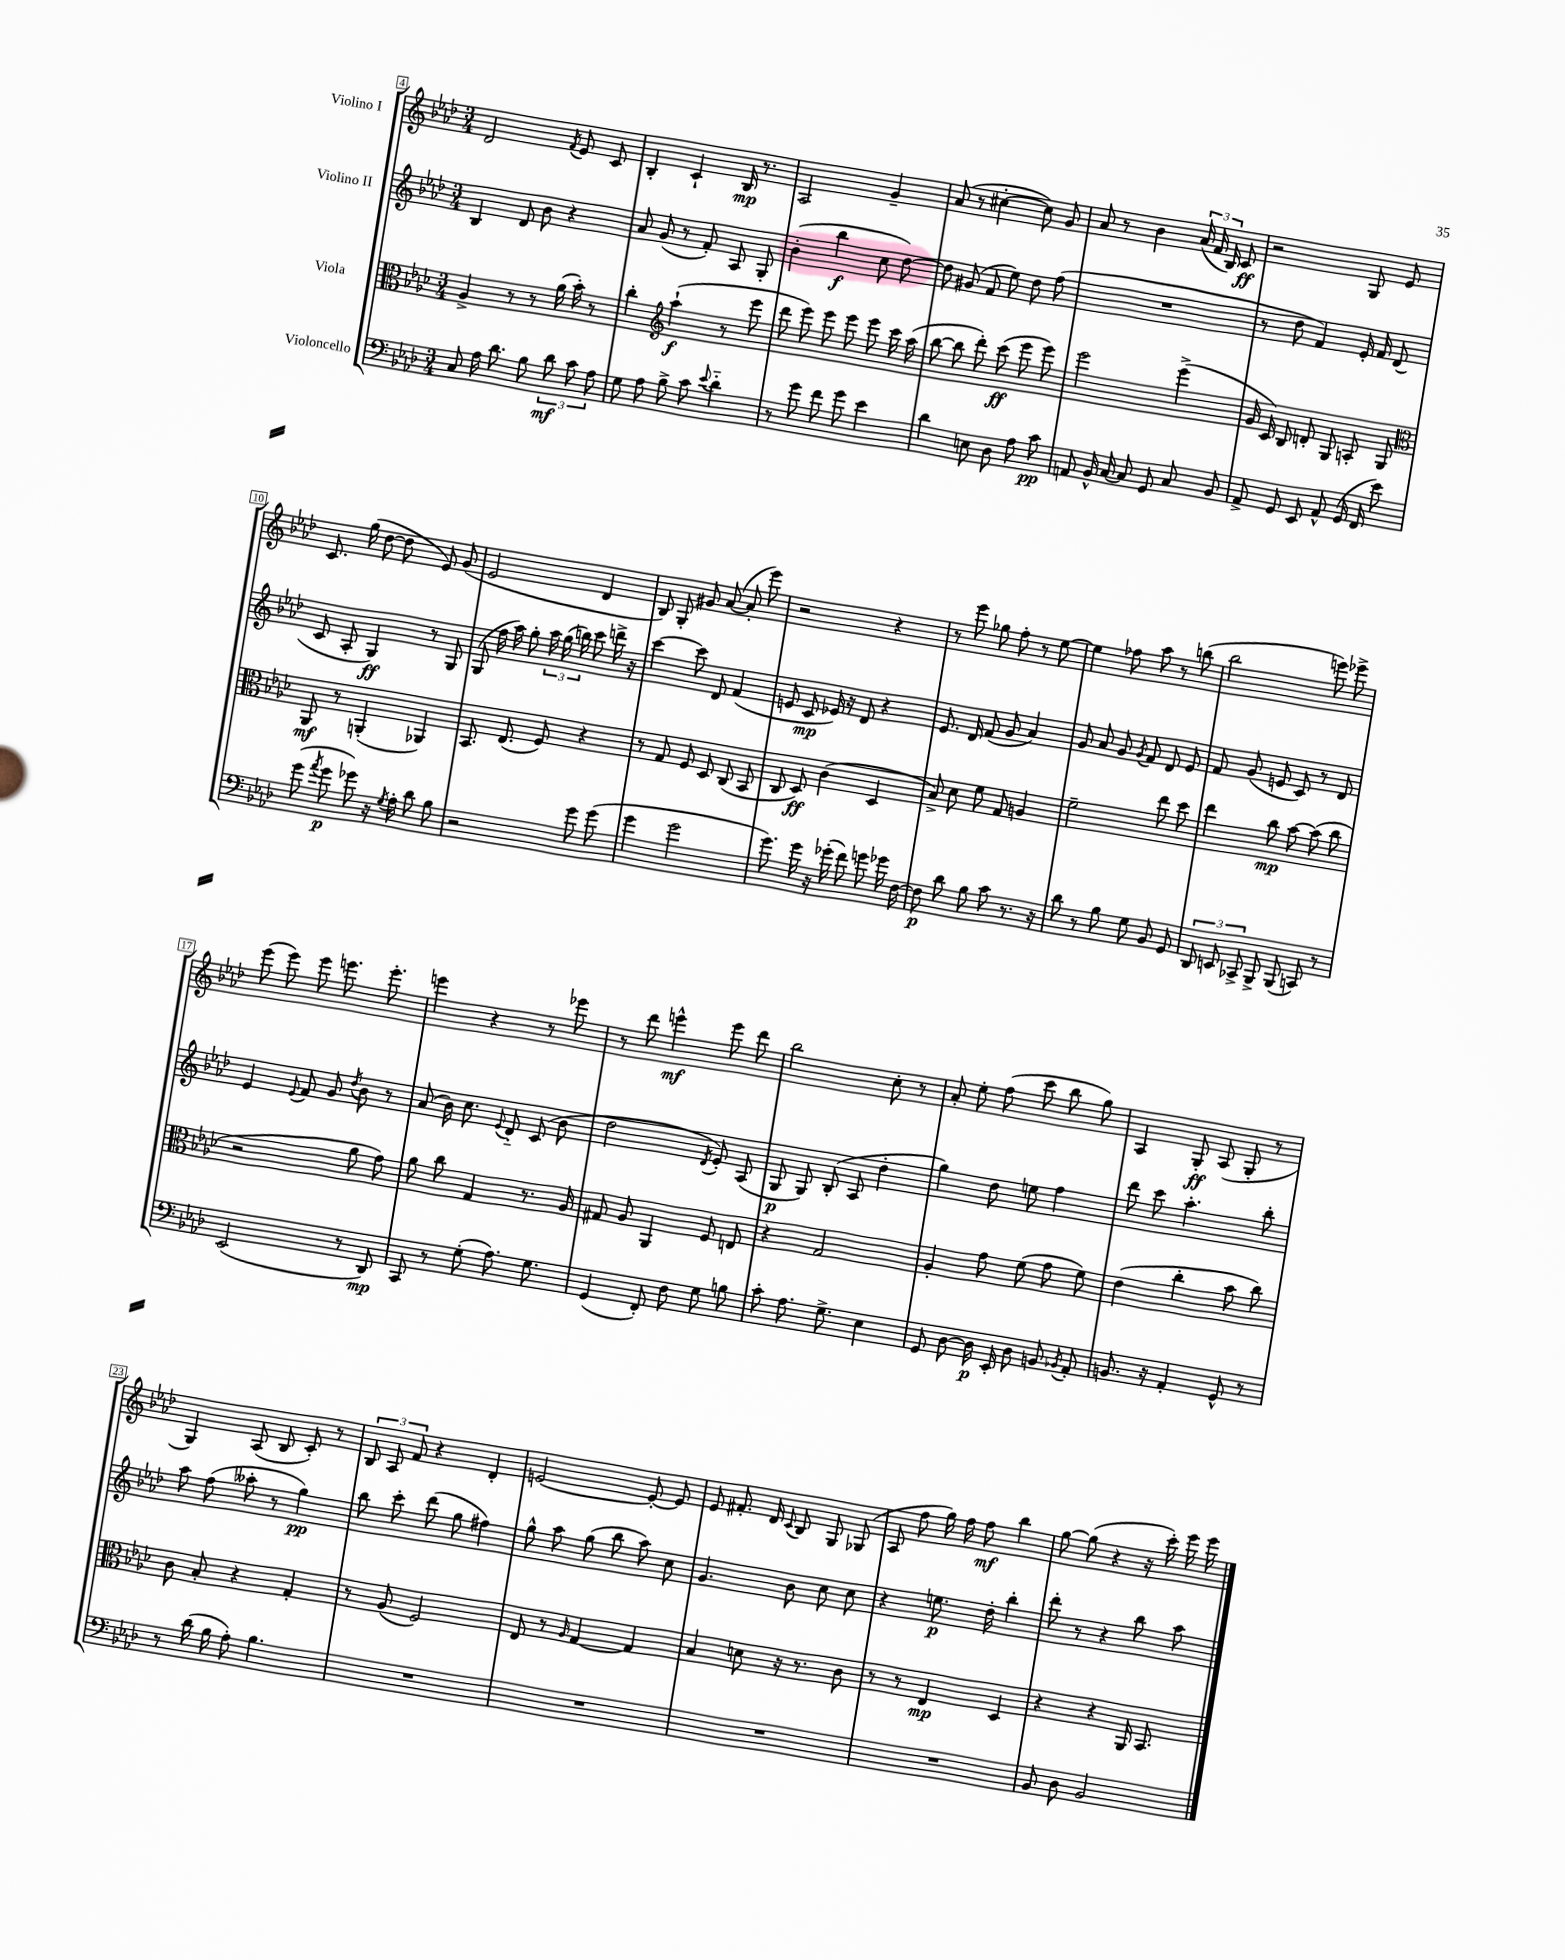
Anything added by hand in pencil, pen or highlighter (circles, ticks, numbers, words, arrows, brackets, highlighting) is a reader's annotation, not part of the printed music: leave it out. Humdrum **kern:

**kern	**dynam	**kern	**dynam	**kern	**dynam	**kern	**dynam
*part4	*part4	*part3	*part3	*part2	*part2	*part1	*part1
*staff4	*staff4	*staff3	*staff3	*staff2	*staff2	*staff1	*staff1
*I"Violoncello	*	*I"Viola	*	*I"Violino II	*	*I"Violino I	*
*clefF4	*	*clefC3	*	*clefG2	*	*clefG2	*
*k[b-e-a-d-]	*	*k[b-e-a-d-]	*	*k[b-e-a-d-]	*	*k[b-e-a-d-]	*
*M3/4	*	*M3/4	*	*M3/4	*	*M3/4	*
=4	=4	=4	=4	=4	=4	=4	=4
8C/	.	4A-^/	.	4B-/	.	2d-/	.
16A-\	.	.	.	.	.	.	.
8.d-\	.	.	.	.	.	.	.
.	.	8r	.	8d-/	.	.	.
8B-\	.	8r	.	8b-\	.	.	.
.	.	.	.	.	.	8qf/	.
12d-\	mf	(16a-\	.	4r	.	8e-/	.
.	.	16b-'\)	.	.	.	.	.
12c\	.	.	.	.	.	.	.
.	.	8r	.	.	.	8c/	.
12A-\	.	.	.	.	.	.	.
=5	=5	=5	=5	=5	=5	=5	=5
8G\	.	4cc'\	.	8a-/	.	4B-'/	.
8A-\	.	.	.	(8g/	.	.	.
*	*	*clefG2	*	*	*	*	*
8B-^\	.	(4aa-`\	f	8r	.	4c`/	.
8c\	.	.	.	8f'/)	.	.	.
8qqe-/	.	.	.	.	.	.	.
4d-\	.	8r	.	8A-/	.	16B-/	mp
.	.	.	.	.	.	8.r	.
.	.	8eee-\	.	8G'/	.	.	.
=6	=6	=6	=6	=6	=6	=6	=6
8r	.	8ddd-\	.	(4b-'\	.	2A-/	.
8g\	.	8eee-\)	.	.	.	.	.
8f\	.	8eee-\	.	4bb-\	f	.	.
8g\	.	8eee-\	.	.	.	.	.
4e-\	.	8eee-\	.	8cc\	.	4g~/	.
.	.	16ccc\	.	[8dd-\)	.	.	.
.	.	(16aa-\	.	.	.	.	.
=7	=7	=7	=7	=7	=7	=7	=7
4d-\	.	[8bb-\	.	8dd-\]	.	(8a-/	.
.	.	8bb-\]	.	(8g#X/	.	8r	.
8En\	.	8ddd-'\)	.	8f/	.	[4cc#X'\	.
8D-\	.	(8ccc\	ff	8ee-\)	.	.	.
8A-\	.	8eee-\	.	8dd-\	.	8cc#\])	.
8c\	pp	8eee-\)	.	(8ff\	.	8g/	.
=8	=8	=8	=8	=8	=8	=8	=8
8AAn/	.	2eee-\	.	2.r	.	8a-/	.
16BB-^^/	.	.	.	.	.	8r	.
[16C/	.	.	.	.	.	.	.
8C/]	.	.	.	.	.	4b-\	.
8GG/	.	.	.	.	.	.	.
8C/	.	(4eee-^\	.	.	.	(24a-/	.
.	.	.	.	.	.	24f/	.
.	.	.	.	.	.	24B-/)	.
8BB-/	.	.	.	.	.	8c/	ff
=9	=9	=9	=9	=9	=9	=9	=9
8AA-^/	.	16g/	.	8r	.	2r	.
.	.	16c/)	.	.	.	.	.
8GG/	.	8B-/	.	8dd-\	.	.	.
8EE-/	.	8dn'/	.	4f/)	.	.	.
8AA-^^/	.	8G/	.	.	.	.	.
(16GG/	.	8An'/	.	16e-'/	.	8G/	.
16FF/	.	.	.	16f/	.	.	.
8e-\)	.	8G/	.	(8d-/	.	8e-/	.
!!LO:LB:g=z
=10	=10	=10	=10	=10	=10	=10	=10
*	*	*clefC3	*	*	*	*	*
(8g\	.	8AA-/	mf	8c/	.	8.c/	.
8qa-/	.	.	.	.	.	.	.
8g\	p	8r	.	8A-'/	.	.	.
.	.	.	.	.	.	(16gg\	.
8g-X\)	.	(4AAn'/	.	4G/)	ff	[8dd-\	.
16r	.	.	.	.	.	8dd-\]	.
8qG/	.	.	.	.	.	.	.
16A-'\	.	.	.	.	.	.	.
8d-\	.	4AA-X/)	.	8r	.	8e-/)	.
8B-\	.	.	.	8G/	.	(8g/	.
=11	=11	=11	=11	=11	=11	=11	=11
2r	.	8.BB-/	.	(8G/	.	2e-/	.
.	.	.	.	16ff\	.	.	.
.	.	(8.E-/	.	16aa-\)	.	.	.
.	.	.	.	8gg'\	.	.	.
.	.	8F/)	.	24aa-\	.	.	.
.	.	.	.	(24gg\	.	.	.
.	.	.	.	24bbn\)	.	.	.
8g\	.	4r	.	8ccc\	.	4d-/	.
(8g\	.	.	.	16dddn^\	.	.	.
.	.	.	.	16r	.	.	.
=12	=12	=12	=12	=12	=12	=12	=12
4g\	.	8r	.	[4ccc\	.	8B-/)	.
.	.	8G/	.	.	.	8G'/	.
2g\	.	8F/	.	8ccc\]	.	8g#X/	.
.	.	8D-/	.	8d-/	.	([8a-/	.
.	.	(8C/	.	(4f/	.	8a-'/]	.
.	.	8BB-/	.	.	.	8eee-\)	.
=13	=13	=13	=13	=13	=13	=13	=13
8.g\)	.	8C/	.	8en/	.	2r	.
.	.	8D-/)	ff	8c/	mp	.	.
16g\	.	.	.	.	.	.	.
16r	.	(4c\	.	16e-X/)	.	.	.
(16g-X'\	.	.	.	16r	.	.	.
8f\)	.	.	.	8d-/	.	.	.
8gn\	.	4D-/	.	4r	.	4r	.
16g-X\	.	.	.	.	.	.	.
[16F\	.	.	.	.	.	.	.
=14	=14	=14	=14	=14	=14	=14	=14
8F\]	p	8B-^/)	.	8.e-/	.	8r	.
8d-\	.	8d-\	.	.	.	8eee-\	.
.	.	.	.	16d-/	.	.	.
8B-\	.	8f\	.	(8f/	.	8gg-X\	.
8c\	.	8G/	.	8g/	.	8ff'\	.
8.r	.	4An/	.	4a-/)	.	8r	.
.	.	.	.	.	.	[8ee-\	.
16r	.	.	.	.	.	.	.
=15	=15	=15	=15	=15	=15	=15	=15
8d-\	.	2f~\	.	8g/	.	4ee-\]	.
8r	.	.	.	8a-/	.	.	.
8B-\	.	.	.	8g/	.	8ff-X\	.
.	.	.	.	8qg/	.	.	.
8G\	.	.	.	8f/	.	8aa-\	.
8BB-/	.	8ee-\	.	8d-/	.	8r	.
8GG/	.	8dd-\	.	8e-/	.	(8bbn\	.
=16	=16	=16	=16	=16	=16	=16	=16
12DD-/	.	4ee-\	.	8f/	.	2bb-\	.
12EEn/	.	.	.	.	.	.	.
.	.	.	.	(8g/	.	.	.
12CC-X^/	.	.	.	.	.	.	.
8BBB-^/	.	8cc\	mp	8en/	.	.	.
(8BBB-/	.	[8b-\	.	8c/)	.	.	.
8CCn/)	.	(8b-\]	.	8r	.	8eeen\)	.
8r	.	8cc\	.	8d-/	.	8eee-X^\	.
!!LO:LB:g=z
=17	=17	=17	=17	=17	=17	=17	=17
(2EE-/	.	2r	.	4e-/	.	(8eee-\	.
.	.	.	.	.	.	8eee-\)	.
.	.	.	.	8qqe-/	.	.	.
.	.	.	.	8f/	.	8eee-\	.
.	.	.	.	8g/	.	8.eeen\	.
.	.	.	.	8qdd-/	.	.	.
8r	.	8a-\	.	8b-\	.	.	.
.	.	.	.	.	.	8.eee'\	.
8DD-/)	mp	8g\)	.	8r	.	.	.
=18	=18	=18	=18	=18	=18	=18	=18
8CC/	.	8a-\	.	(8a-/	.	4eeen\	.
8r	.	8cc\	.	16b-\)	.	.	.
.	.	.	.	8.cc\	.	.	.
(8G'\	.	4G/	.	.	.	4r	.
.	.	.	.	8qqe-/	.	.	.
8.A-\)	.	.	.	8d-/	.	.	.
.	.	8.r	.	(8c/	.	8r	.
8.G\	.	.	.	.	.	.	.
.	.	.	.	8b-\	.	8eee-X\	.
.	.	16A-/	.	.	.	.	.
=19	=19	=19	=19	=19	=19	=19	=19
(4GG/	.	8G#X/	.	2dd-\	.	8r	.
.	.	8A-/	.	.	.	8ddd-\	.
8FF'/)	.	4AA-/	.	.	.	4eeen^^\	mf
8F\	.	.	.	.	.	.	.
.	.	.	.	8qd-/	.	.	.
8G\	.	8F/	.	8e-'/)	.	8eee\	.
8Bn\	.	8En/	.	(8A-/	.	8ddd-\	.
=20	=20	=20	=20	=20	=20	=20	=20
8c'\	.	4r	.	8G/	p	2bb-\	.
8.A-\	.	.	.	8G/)	.	.	.
.	.	2G/	.	(8B-'/	.	.	.
8.G^\	.	.	.	.	.	.	.
.	.	.	.	8A-/	.	.	.
4E-\	.	.	.	4dd-'\	.	8cc'\	.
.	.	.	.	.	.	8r	.
=21	=21	=21	=21	=21	=21	=21	=21
8GG/	.	4A-'/	.	4gg\)	.	8a-'/	.
[8D-\	.	.	.	.	.	8ee-'\	.
16D-\]	p	8g\	.	8dd-\	.	(8ff\	.
16EE-'/	.	.	.	.	.	.	.
8D-\	.	(8f\	.	8een\	.	8ccc\	.
8BBn/	.	8g\	.	4ff\	.	8bb-\	.
8qBB-X/	.	.	.	.	.	.	.
8AA-'/	.	8f\)	.	.	.	8gg\)	.
=22	=22	=22	=22	=22	=22	=22	=22
8.BBn/	.	(4e-\	.	8ddd-\	.	4A-/	.
.	.	.	.	8ccc\	.	.	.
16r	.	.	.	.	.	.	.
4AA-'/	.	4cc'\	.	4.aa-'\	.	8G'/	ff
.	.	.	.	.	.	(8A-/	.
8GG^^/	.	8b-\	.	.	.	8G'/	.
8r	.	8cc\)	.	8bb-'\	.	8r	.
!!LO:LB:g=z
=23	=23	=23	=23	=23	=23	=23	=23
8r	.	8c\	.	8aa-\	.	4G/)	.
(16d-\	.	8B-'/	.	(8ff\	.	.	.
16B-\	.	.	.	.	.	.	.
8A-'\)	.	4r	.	8aa--X'\	.	(8A-/	.
4.B-\	.	.	.	8r	.	8B-/	.
.	.	4G'/	.	4gg\)	pp	8c'/)	.
.	.	.	.	.	.	8r	.
=24	=24	=24	=24	=24	=24	=24	=24
2.r	.	8r	.	8bb-\	.	12B-/	.
.	.	.	.	.	.	12A-/	.
.	.	(8A-/	.	8ccc'\	.	.	.
.	.	.	.	.	.	12f/	.
.	.	2F/)	.	(8ddd-\	.	4r	.
.	.	.	.	8gg\	.	.	.
.	.	.	.	4ff#X\)	.	4d-'/	.
=25	=25	=25	=25	=25	=25	=25	=25
2.r	.	8E-/	.	8gg^^\	.	[2en/	.
.	.	8r	.	8aa-\	.	.	.
.	.	16qqA-/	.	.	.	.	.
.	.	[4G/	.	(8gg\	.	.	.
.	.	.	.	8bb-\	.	.	.
.	.	4G/]	.	8aa-\)	.	8e'/_	.
.	.	.	.	8cc\	.	8e/]	.
=26	=26	=26	=26	=26	=26	=26	=26
2.r	.	4B-/	.	4.g/	.	8e-/	.
.	.	.	.	.	.	8.f#X'/	.
.	.	8dn\	.	.	.	.	.
.	.	.	.	.	.	16d-/	.
.	.	.	.	.	.	8qqc/	.
.	.	16r	.	8b-\	.	8B-/	.
.	.	8.r	.	.	.	.	.
.	.	.	.	8cc\	.	8G/	.
.	.	8c\	.	8cc\	.	(8G-X/	.
=27	=27	=27	=27	=27	=27	=27	=27
2.r	.	8r	.	4r	.	8A-/	.
.	.	8r	.	.	.	8ff\	.
.	.	4E-/	mp	8.een\	p	16gg\)	.
.	.	.	.	.	.	16ff\	.
.	.	.	.	.	.	8ff\	mf
.	.	.	.	16dd-'\	.	.	.
.	.	4D-/	.	4bb-'\	.	4bb-\	.
=28	=28	=28	=28	=28	=28	=28	=28
8BB-/	.	4r	.	8ddd-'\	.	[8gg\	.
8D-\	.	.	.	8r	.	(8gg\]	.
2BB-/	.	4r	.	4r	.	4r	.
.	.	16AA-/	.	8bb-\	.	16r	.
.	.	8.BB-/	.	.	.	16ccc'\)	.
.	.	.	.	8aa-\	.	16eee-\	.
.	.	.	.	.	.	16eee-\	.
==	==	==	==	==	==	==	==
*-	*-	*-	*-	*-	*-	*-	*-
